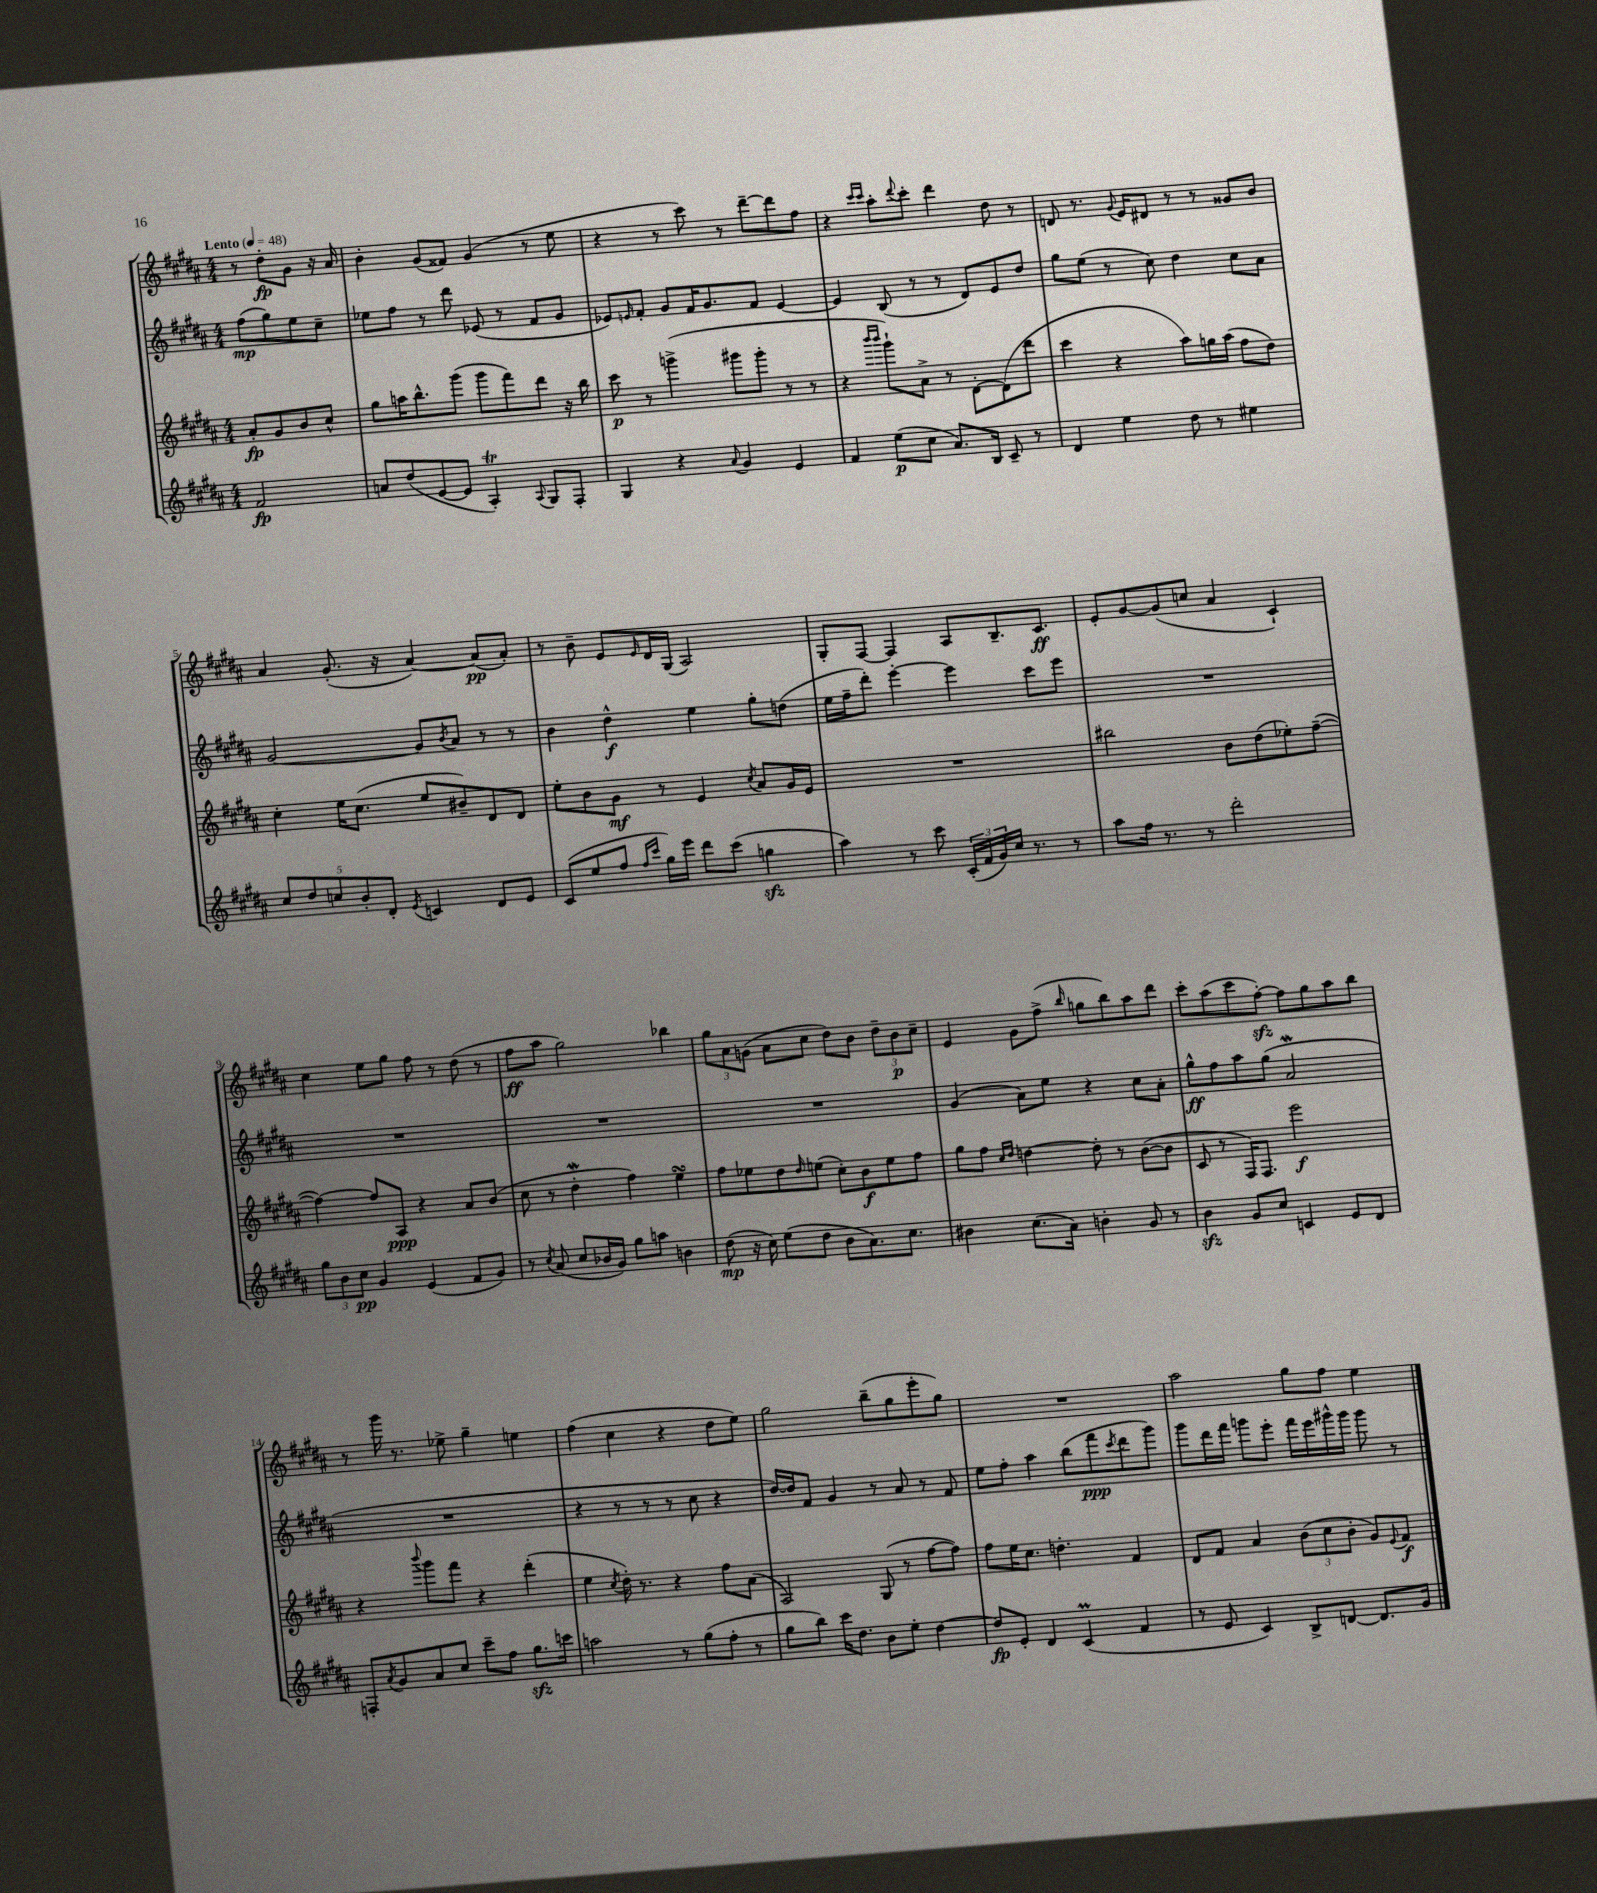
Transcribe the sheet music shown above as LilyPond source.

<<
\new StaffGroup <<
\new Staff = "s0" {
    \clef treble \key b \major \numericTimeSignature \time 4/4 \partial 2 \tempo "Lento" 4 = 48
    r8 dis''8-.\fp gis'8 r16 ais'16 |
    b'4-. gis'8( fisis'8) gis'4( r8 e''8 |
    r4 r8 cis'''8) r8 dis'''8~-- dis'''8 fis''8 |
    r4 \grace { cis'''16 cis'''16 } ais''8-. \appoggiatura { dis'''8 } cis'''8-. dis'''4 dis''8 r8 |
    d'8 r8. \appoggiatura { gis'8 } e'16 dis'8 r8 r8 gisis'8 b'8 |
    ais'4 gis'8.-.( r16 ais'4~) ais'8\pp( ais'8-.) |
    r8 b'8-- e'8 \grace { e'16 } dis'16 gis16( ais2) |
    gis8-. fis8~ fis4 ais8 b8.-- cis'8.\ff |
    e'8-. gis'8~ gis'8( c''8 ais'4 cis'4-!) |
    cis''4 e''8 gis''8 fis''8 r8 dis''8( r8 |
    fis''8\ff ais''8 gis''2) bes''4 |
    \tuplet 3/2 { gis''8 ais'8 g'8( } ais'8 cis''8 dis''8) b'8 \tuplet 3/2 { dis''8-- b'8\p cis''8-- } |
    e'4 gis'8 fis''8->( \grace { b''16 } g''8 b''8) ais''8 dis'''8 |
    cis'''8-. ais''8( cis'''8 fis''8~-.\sfz) fis''8 gis''8 ais''8 b''8 |
    r8 gis'''16 r8. ees''8-> gis''4-- e''4 |
    fis''4( cis''4 r4 dis''8 e''8) |
    gis''2 b''8--( gis''8 e'''8-. gis''8) |
    R1 |
    ais''2 gis''8 fis''8 e''4 \bar "|." |
}
\new Staff = "s1" {
    \clef treble \key b \major \numericTimeSignature \time 4/4 \partial 2
    fis''8\mp( gis''8) e''8 cis''8-- |
    ees''8 fis''8 r8 dis'''8 ees'8( r8 fis'8 gis'8 |
    ees'8) \grace { e'16 } fis'8-. gis'8 fis'16 gis'8. fis'8 e'4~ |
    e'4 b8( r8 r8 dis'8) e'8 dis''8 |
    gis''8 e''8( r8 cis''8) dis''4 cis''8 ais'8 |
    gis'2~ gis'8 \acciaccatura { b'8 } ais'8 r8 r8 |
    b'4 dis''4-^\f e''4 gis''8-. d''8( |
    e''16 fis''16-- dis'''8-.) e'''4~-. e'''4 cis'''8 e'''8 |
    R1 |
    R1 |
    R1 |
    R1 |
    gis'4( ais'8) e''8 r4 cis''8 ais'8-. |
    gis''8-^\ff fis''8 ais''8 gis''8( ais'2\mordent |
    R1 |
    r4 r8 r8 r8 cis''8 r4 |
    dis''16~) dis''16 fis'8 gis'4 r8 ais'8 r8 fis'8 |
    e''8 fis''8-. ais''4 b''8( fis'''8\ppp \acciaccatura { cis'''8 } dis'''8 gis'''8) |
    gis'''8 dis'''16 fis'''16 g'''8 e'''8-. fis'''16 e'''16 gis'''16-^ gis'''16 gis'''8 r8 \bar "|." |
}
\new Staff = "s2" {
    \clef treble \key b \major \numericTimeSignature \time 4/4 \partial 2
    ais'8-.\fp gis'8 b'8 cis''8-^ |
    gis''8 a''16 b''8.-^ gis'''8( gis'''8 fis'''8) dis'''8 r16 b''16 |
    cis'''8\p r8 g'''4->( gis'''8 gis'''8-. r8 r8 |
    r4 \grace { b'''16 b'''16 } gis'''8-!) ais'8-> r8 dis'8~-. dis'8( dis'''8 |
    cis'''4 r4 ais''8) g''16 ais''16( fis''8 dis''8) |
    cis''4-. e''16 cis''8.( e''8 bis'8--) dis'8 dis'8 |
    e''8-. b'8 gis'8\mf r8 e'4 \acciaccatura { cis''8 } ais'8 gis'16 e'16 |
    R1 |
    bis''2 b'8 dis''8( ees''8-.) fis''8~--( |
    fis''4~) fis''8 ais8\ppp r4 ais'8 b'8( |
    cis''8 r8 dis''4-.\mordent fis''4) e''4\turn |
    fis''8 ees''8 dis''8 \grace { dis''16 } e''8( cis''8-.) b'8\f e''8 fis''8 |
    gis''8 fis''8 \grace { cis''16 dis''16 } d''4~ d''8-. r8 b'8~( b'8 |
    cis'8 r8 fis16) fis8. e'''2\f |
    r4 \appoggiatura { b'''8 } gis'''8 fis'''8 r4 dis'''4-.( |
    e''4 \acciaccatura { cis''8 } dis''16-.) r8. r4 fis''8 ais'8( |
    ais2) gis8( r8 fis''8~ fis''8) |
    fis''8 e''16 cis''8. d''4.-. fis'4 |
    dis'8 fis'8 ais'4 \tuplet 3/2 { b'8( cis''8 b'8-. } gis'8) \appoggiatura { e'8 } fis'8\f \bar "|." |
}
\new Staff = "s3" {
    \clef treble \key b \major \numericTimeSignature \time 4/4 \partial 2
    fis'2\fp |
    a'8 dis''8( e'8~ e'8 ais4-.\trill) \appoggiatura { ais8 } gis8 fis8-. |
    gis4 r4 \appoggiatura { ais'8 } gis'4 e'4 |
    fis'4 e''8\p( cis''8 ais'8.) b16 cis'8-- r8 |
    dis'4 e''4 dis''8 r8 eis''4 |
    \tuplet 5/4 { cis''8 dis''8 c''8 b'8-. dis'8-. } \acciaccatura { e'8 } c'4 dis'8 e'8 |
    cis'8( e''8 fis''8 \grace { fis''16 cis'''16 } gis''16) e'''16 dis'''8 cis'''8( g''4\sfz |
    ais''4) r8 cis'''8 \tuplet 3/2 { cis'16-.( fis'16 gis'16) } cis''16 r8. r8 |
    ais''8 fis''16 r8. r8 dis'''2-. |
    \tuplet 3/2 { gis''8 b'8 cis''8\pp } gis'4 e'4( fis'8 gis'8) |
    r8 \acciaccatura { cis''8 } ais'8( cis''8 bes'16 gis'16) gis''8 a''8 b'4 |
    dis''8\mp( r16 cis''16) e''8( dis''8 b'8 ais'8.) cis''8. |
    bis'4 cis''8.( ais'16) b'4-. gis'8 r8 |
    b'4\sfz gis'8 cis''8 c'4 e'8 dis'8 |
    f8-. \acciaccatura { ais'8 } gis'8 ais'8 cis''8 cis'''8-- fis''8 gis''8.\sfz c'''16 |
    a''2 r8 gis''8( fis''8-. r8 |
    gis''8 b''8) cis'''16 dis''8. b'8 e''8-. dis''4~ |
    dis''8\fp e'8-. dis'4 cis'4\prall( fis'4 |
    r8 e'8 cis'4) b8-> d'8~ d'8. gis'16 \bar "|." |
}
>>
>>
